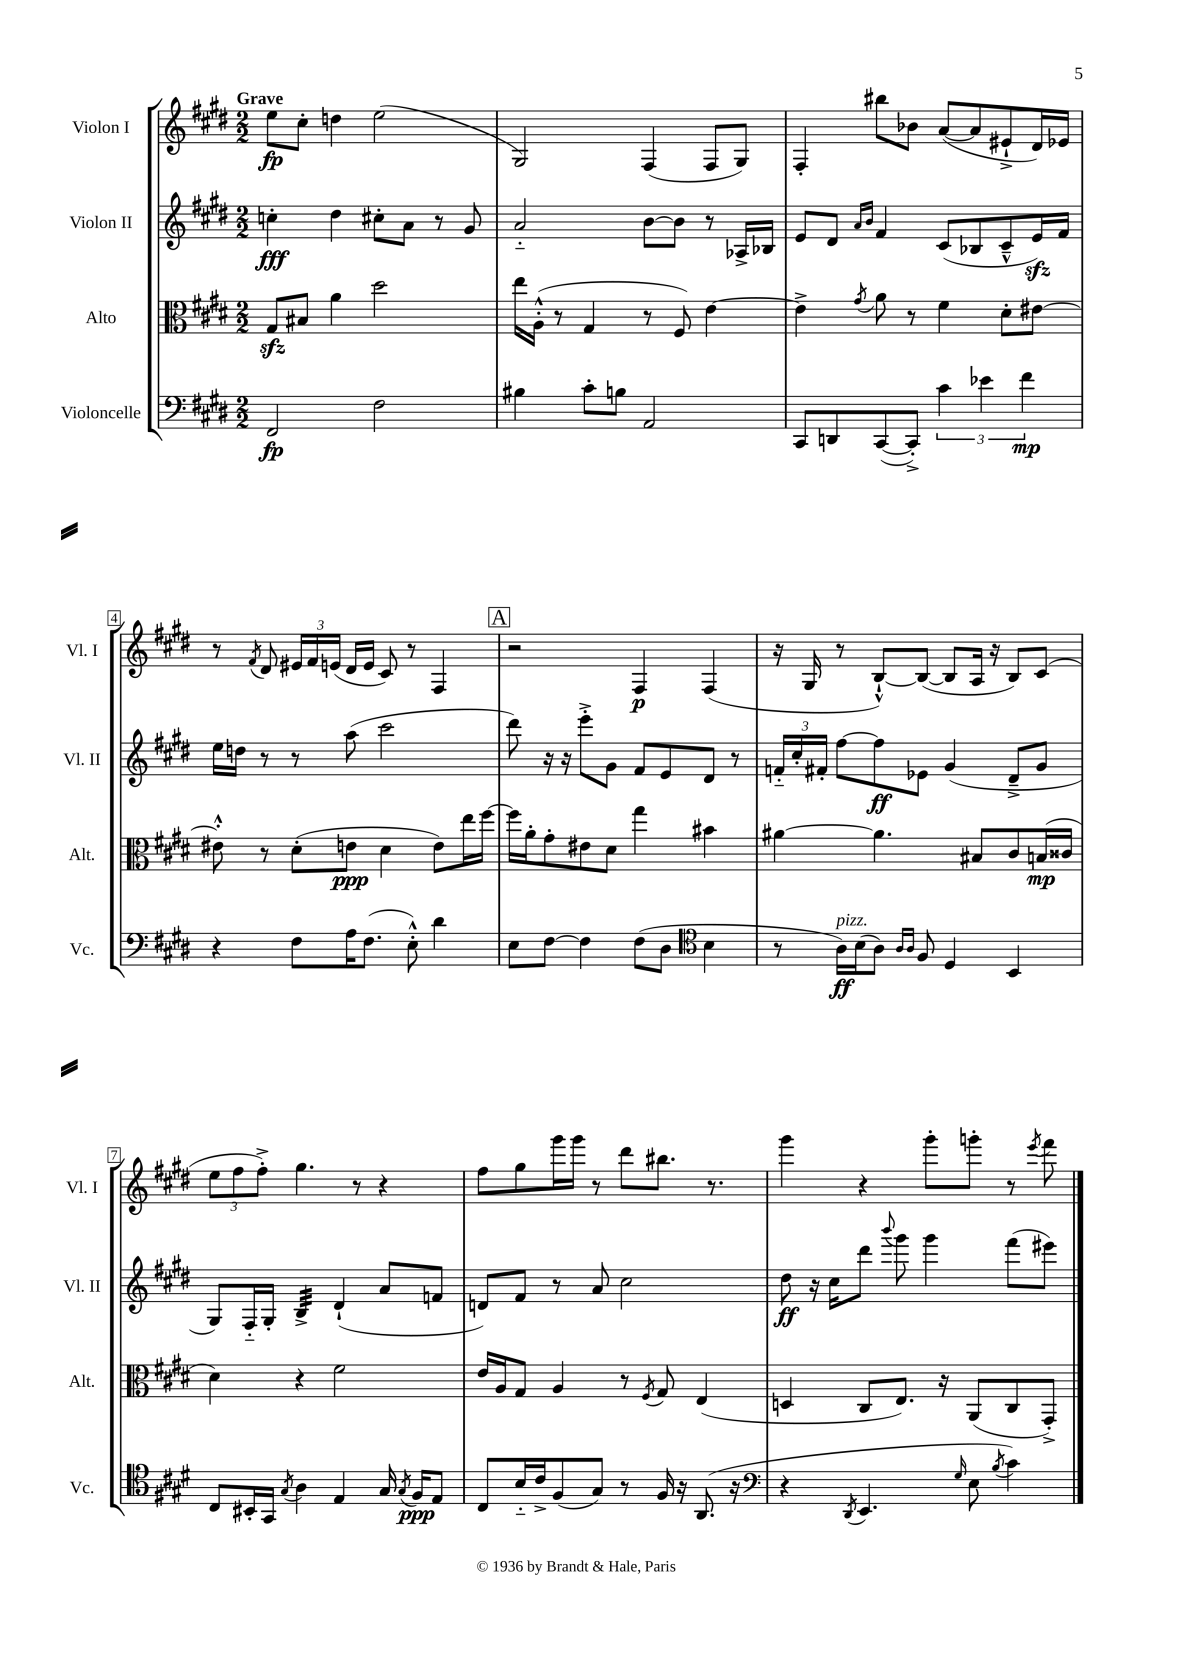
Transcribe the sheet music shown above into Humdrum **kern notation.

**kern	**kern	**kern	**kern
*staff4	*staff3	*staff2	*staff1
*clefF4	*clefC3	*clefG2	*clefG2
*k[f#c#g#d#]	*k[f#c#g#d#]	*k[f#c#g#d#]	*k[f#c#g#d#]
*M2/2	*M2/2	*M2/2	*M2/2
2FF#	8G#	4cc'	8ee
.	8B#	.	8cc#'
.	4a	4dd#	4dd
2F#	2dd#	8cc#'	(2ee
.	.	8a	.
.	.	8r	.
.	.	8g#	.
=	=	=	=
4B#	16ee	2a'~	2G#)
.	(16A'^^	.	.
.	8r	.	.
8c#'	4G#	.	.
8B	.	.	.
2AA	8r	[8b	(4F#
.	8F#)	8b]	.
.	[4e	8r	8F#
.	.	16A-^	8G#)
.	.	16B-	.
=	=	=	=
8CC#	4e^]	8e	4F#'
8DD	.	8d#	.
.	.	16qqa	.
.	8qg#	16qqb	.
([8CC#	8a	4f#	8bb#
8CC#'^])	8r	.	8b-
6c#	4f#	(8c#	([8a
.	.	8B-	8a]
6e-	.	.	.
.	8d#'	8c#~^^	8e#`^
6f#	.	.	.
.	[8e#	16e)	16d#)
.	.	16f#	16e-
=	=	=	=
4r	8e#'^^]	16ee	8r
.	.	16dd	.
.	.	.	8qf#
.	8r	8r	8d#
8F#	(8d#'	8r	24e#
.	.	.	24f#
.	.	.	(24e
16A	8e	(8aa	16d#
(8.F#	.	.	16e
.	4d#	2ccc#	8c#)
8E'^^)	.	.	8r
4d#	8e)	.	4F#
.	16ee	.	.
.	[16ff#	.	.
=	=	=	=
8E	16ff#]	8ddd#)	2r
.	16a'	.	.
[8F#	8g#'	16r	.
.	.	16r	.
4F#]	8e#	8eee'^	.
.	8d#	8g#	.
(8F#	4gg#	8f#	4F#
8D#	.	8e	.
*clefC4	*	*	*
4B	4b#	8d#	(4F#
.	.	8r	.
=	=	=	=
8r	[4a#	24f'~	16r
.	.	24cc#'	.
.	.	.	16G#
.	.	24f#'	.
16A)	.	[8ff#	8r
(16B	.	.	.
8A)	4.a#]	8ff#]	[8B`^^)
16qqA	.	.	.
16qqA	.	.	.
8F#	.	8e-	(8B_
4D#	.	(4g#	8B]
.	8B#	.	16A
.	.	.	16r
4BB	8c#	8d#~^	8B)
.	(16B	8g#	(8c#
.	16c##	.	.
=	=	=	=
8C#	4d#)	8G#)	12ee
.	.	.	12ff#
16BB#'	.	16F#'~	.
.	.	.	12ff#'^)
16GG#	.	16G#'	.
8qG#	.	.	.
4A	4r	4B^	4.gg#
4E	2f#	(4d#`	.
.	.	.	8r
16G#	.	8a	4r
8qG#	.	.	.
16F#	.	.	.
8E	.	8f	.
=	=	=	=
8C#	16e	8d)	8ff#
.	16A	.	.
16B'~	8G#	8f#	8gg#
16c#^	.	.	.
(8F#	4A	8r	16ggg#
.	.	.	16ggg#
8G#)	.	8a	8r
8r	8r	2cc#	8ddd#
.	8qF#	.	.
16F#	8G#	.	8.bb#
16r	.	.	.
(8.AA	(4E	.	.
.	.	.	8.r
16r	.	.	.
=	=	=	=
*clefF4	*	*	*
4r	4D	8dd#	4ggg#
.	.	16r	.
.	.	16cc#	.
8qDD#	.	.	.
4.EE	8C#	8ddd#	4r
.	.	8qqbbb	.
.	8.E)	8ggg#	.
.	.	4ggg#	8ggg#'
.	16r	.	.
16qqG#	.	.	.
8E	(8AA	.	8ggg'
8qB	.	.	.
4c#)	8C#	(8fff#	8r
.	.	.	8qeee
.	8GG#'^)	8eee#)	8fff#
==	==	==	==
*-	*-	*-	*-
